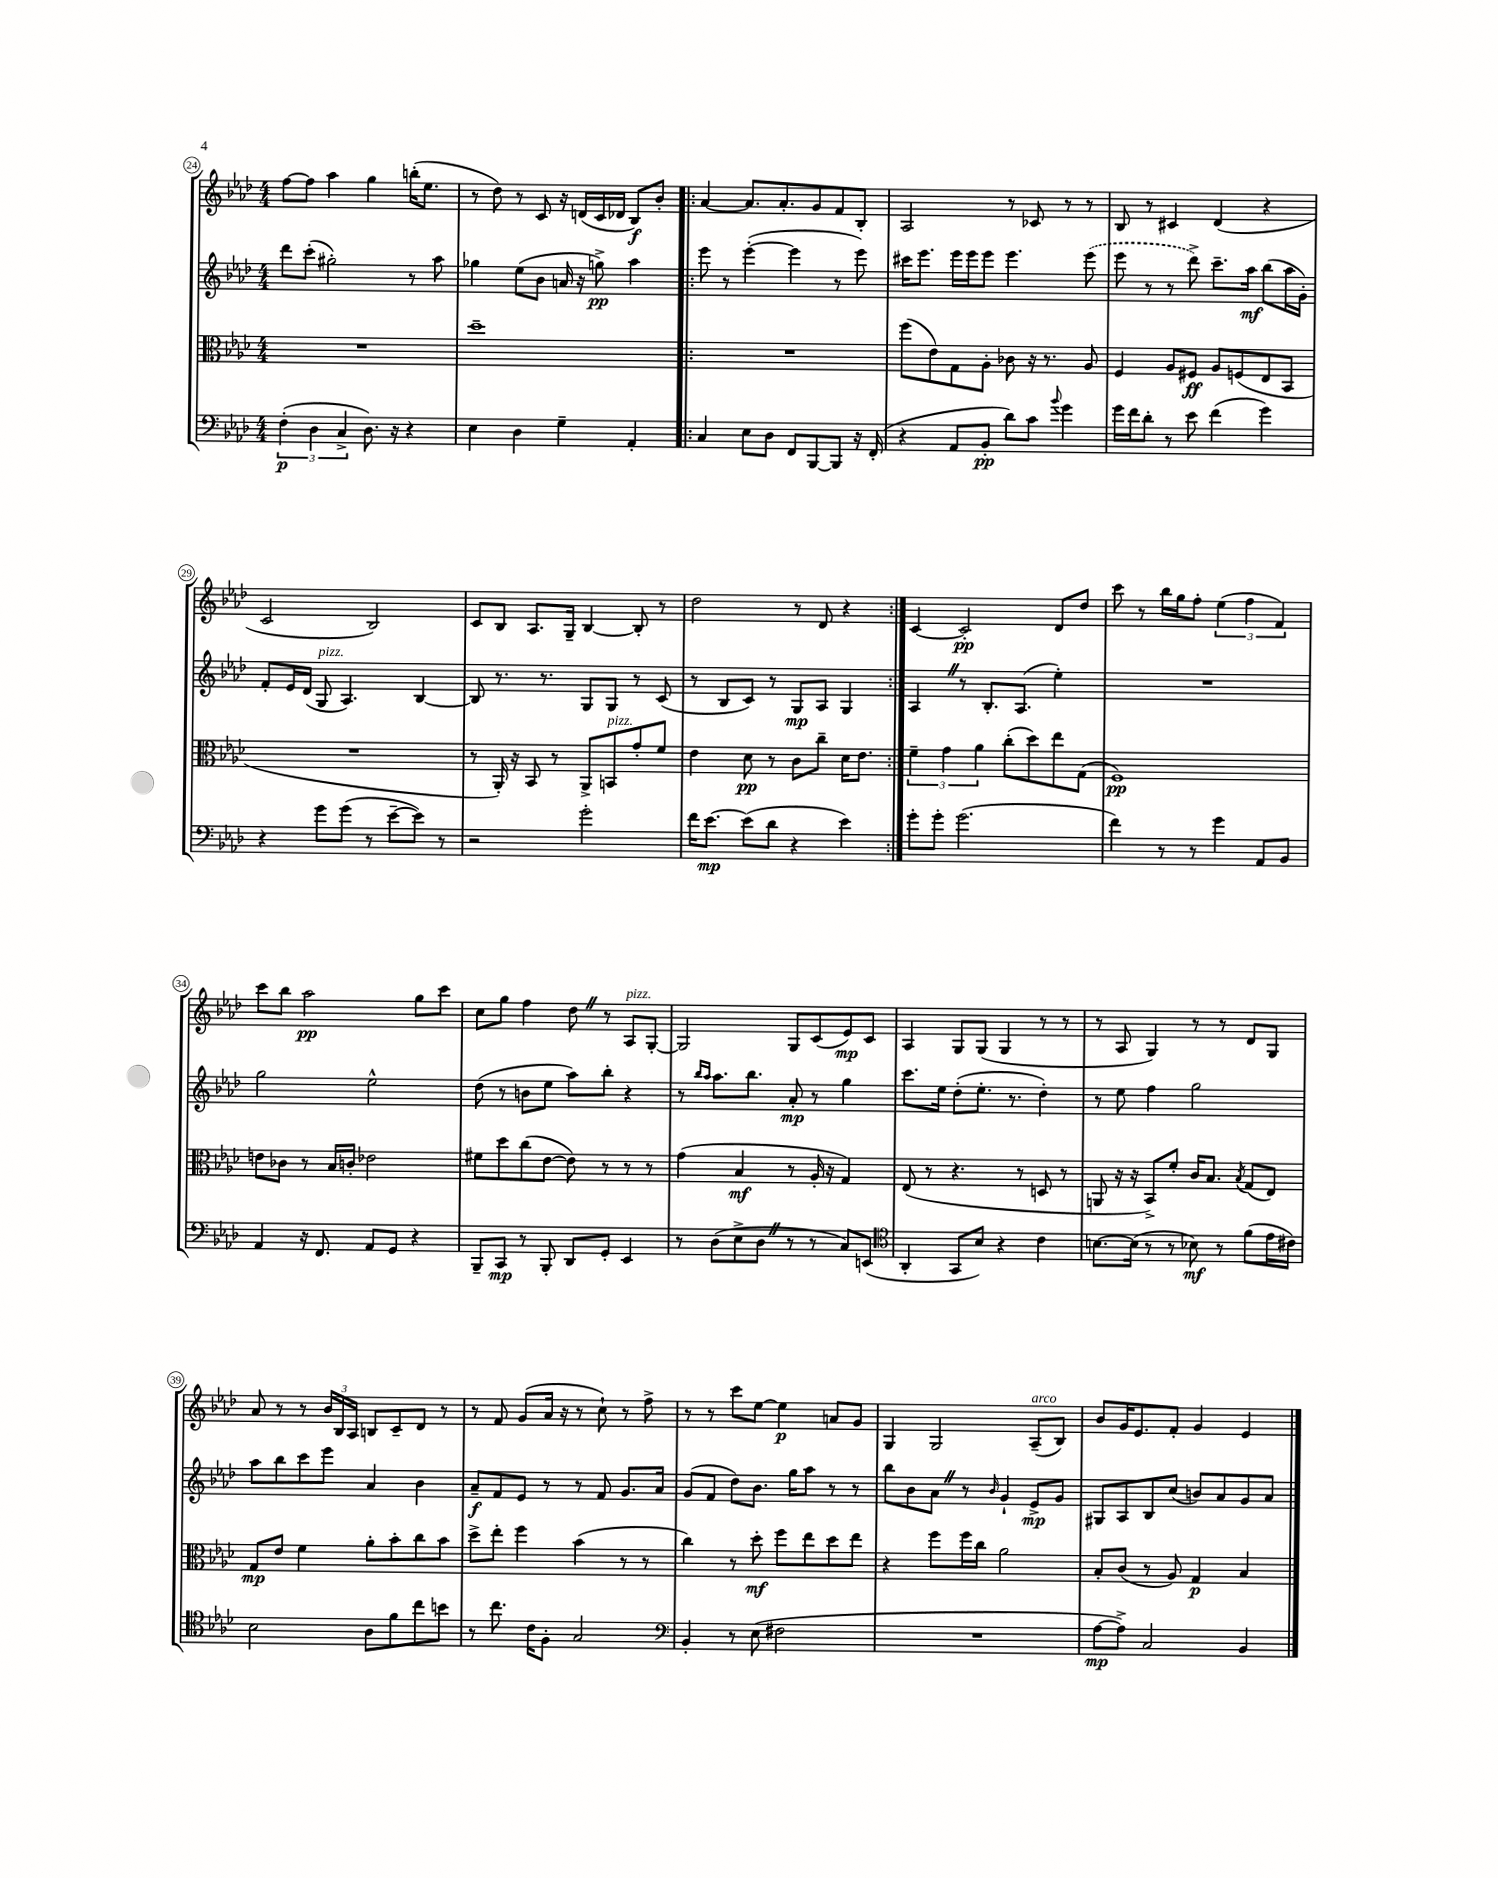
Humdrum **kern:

**kern	**kern	**kern	**kern
*staff4	*staff3	*staff2	*staff1
*clefF4	*clefC3	*clefG2	*clefG2
*k[b-e-a-d-]	*k[b-e-a-d-]	*k[b-e-a-d-]	*k[b-e-a-d-]
*M4/4	*M4/4	*M4/4	*M4/4
(6F'\	1r	8ddd-\L	[8ff\L
.	.	(8ccc'\J	8ff\]J
6D-\	.	.	.
.	.	2gg#'\)	4aa-\
6C^/	.	.	.
8.D-\)	.	.	4gg\
16r	.	.	.
4r	.	8r	(16bb'\LK
.	.	.	8.ee-\J
.	.	8aa-\	.
=	=	=	=
4E-\	1dd-~	4gg-\	8r
.	.	.	8dd-\)
4D-\	.	(8ee-\L	8r
.	.	8b-\J	8c/
4G~\	.	16a/	16r
.	.	16r	(16d/LL
.	.	8gg^\)	16c/
.	.	.	16d-/JJ
4AA-'/	.	4aa-\	8B-/L)
.	.	.	8b-'/J
=!|:	=!|:	=!|:	=!|:
4C/	1r	8eee-\	[4a-/
.	.	8r	.
8E-\L	.	([4eee-'\	8.a-/]L
8D-\J	.	.	.
.	.	.	8.a-'/
8FF/L	.	4eee-\]	.
[8BBB-/	.	.	8g/
8BBB-/]J	.	8r	8f/
16r	.	8eee-\)	8B-'/J
(16FF'/	.	.	.
=	=	=	=
4r	(8ff\L	16ccc#\LK	2A-/
.	.	8.eee-\J	.
.	8e-\)	.	.
8AA-/L	8G\	16eee-\LL	.
.	.	16eee-\J	.
8BB-'/J	8A-'\J	8eee-\J	.
8d-\L)	8c-\	4.eee-\	8r
8c\J	16r	.	8c-/
.	8.r	.	.
8qqb-/	.	.	.
4g\	.	.	8r
.	8A-/	(8eee-\	8r
=	=	=	=
16g\LL	4F/	8eee-\	8B-/
16f\J	.	.	.
8d-'\J	.	8r	8r
8r	8A-/L	8r	4c#/
8e-\	8F#/J	8ddd-^\)	.
(4f\	8A-/L	8.ccc~\L	(4d-/
.	(8F/	.	.
.	.	16aa-\Jk	.
4g\)	8E-/	(8bb-\L	4r
.	8BB-/J	16aa-\L	.
.	.	16g'\JJ)	.
=	=	=	=
4r	1r	8f'/L	2c/
.	.	16e-/L	.
.	.	(16d-/JJ	.
8g\L	.	8G/	.
(8g\J	.	4.A-/)	.
8r	.	.	2B-/)
[8e-~\L	.	.	.
8e-\]J)	.	[4B-/	.
8r	.	.	.
=	=	=	=
2r	8r	8B-/]	8c/L
.	16AA-'/)	8.r	8B-/J
.	16r	.	.
.	8BB-/	.	8.A-/L
.	.	8.r	.
.	8r	.	.
.	.	.	16G~/Jk
2g'\	8AA-^/L	8G/L	[4B-/
.	8BB/	8G/J	.
.	8g'/	8r	8B-'/]
.	8f/J	(8c/	8r
=	=	=	=
16f\LK	4e-\	8r	2dd-\
[8.e-\J	.	.	.
.	.	8B-/L	.
(8e-\]L	8d-\	8c/J)	.
8d-\J	8r	8r	.
4r	8c\L	8G/L	8r
.	8cc~\J	8A-/J	8d-/
4e-\)	16d-\LK	4G/	4r
.	8.e-\J	.	.
=:|!	=:|!	=:|!	=:|!
8g'\L	6f~\	4A-/	[4c/
8g'\J	.	.	.
.	6g\	.	.
(2.g\	.	8r	2c'/]
.	6a-\	.	.
.	.	8.B-'/L	.
.	(8cc'\L	.	.
.	.	(8.A-/J	.
.	8dd-\)	.	.
.	8ee-\	4ee-'\)	8d-/L
.	(8G\J	.	8dd-/J
=	=	=	=
4f\)	1F)	1r	8ccc\
.	.	.	8r
8r	.	.	16bb-\LL
.	.	.	16gg\J
8r	.	.	8ff'\J
4g\	.	.	(6ee-\
.	.	.	6ff\
8AA-/L	.	.	.
.	.	.	6f/)
8BB-/J	.	.	.
=	=	=	=
4AA-/	8e\L	2gg\	8ccc\L
.	8c-\J	.	8bb-\J
16r	8r	.	2aa-\
8.FF/	.	.	.
.	16B-/LL	.	.
.	16c'/JJ	.	.
8AA-/L	2e-\	2ee-^^\	.
8GG/J	.	.	.
4r	.	.	8gg\L
.	.	.	8ccc\J
=	=	=	=
8BBB-~/L	8f#\L	(8dd-\	8cc\L
8CC/J	8dd-\	8r	8gg\J
8r	(8cc\	8b\L	4ff\
8BBB-'/	[8e-\J	8ee-\J	.
8DD-/L	8e-\])	8aa-\L)	8dd-\
8GG'/J	8r	8bb-'\J	8r
4EE-/	8r	4r	8A-/L
.	8r	.	[8G'/J
=	=	=	=
8r	(4g\	8r	2G/]
.	.	16qqbb-/LL	.
.	.	16qqaa-/JJ	.
(8D-\L	.	8.aa-\L	.
8E-^\	4B-/	.	.
.	.	8.bb-\J	.
8D-\J	.	.	.
8r	8r	8a-'/	8G/L
8r	16A-'/	8r	(8c/
.	16r	.	.
8C/L)	4G/)	4gg\	8e-/)
(8EE/J	.	.	8c/J
=	=	=	=
*clefC4	*	*	*
4AA-'/	(8E-/	8.ccc\L	4A-/
.	8r	.	.
.	.	16ee-\Jk	.
8GG/L	4.r	(8dd-'\L	8G/L
8B-/J)	.	8.ee-'\J	(8G/J
4r	.	.	4G/
.	.	8.r	.
.	8r	.	.
4c\	8D/	4dd-'\)	8r
.	8r	.	8r
=	=	=	=
[8.B\L	8AA/	8r	8r
.	16r	8ee-\	8A-/
(16B\]Jk	16r	.	.
8r	8BB-^/L)	4ff\	4G/)
8r	8f'/J	.	.
8B-\)	16c/LK	2gg\	8r
.	8.B-/J	.	.
8r	.	.	8r
.	8qB-/	.	.
(8f\L	(8G/L	.	8d-/L
16e-\L	8E-/J)	.	8G/J
16c#\JJ)	.	.	.
=	=	=	=
2B-\	8G/L	8aa-\L	8a-/
.	8e-/J	8bb-\	8r
.	4f\	8ccc\	8r
.	.	8eee-\J	24b-/LL
.	.	.	24B-/
.	.	.	24A-/JJ
8A-\L	8a-'\L	4a-/	8B/L
8f\	8b-'\	.	8c~/
8cc\	8cc\	4b-\	8d-/J
8b\J	8b-\J	.	8r
=	=	=	=
8r	8dd-^\L	8a-~/L	8r
8.cc\	8ee-'\J	8f/	8f/
.	4ff\	8e-/J	(8g/L
16c\LK	.	.	.
8F'\J	.	8r	16a-/Jk
.	.	.	16r
2G/	(4b-\	8r	8r
.	.	8f/	8cc`\)
.	8r	8.g/L	8r
.	8r	.	8ff^\
.	.	16a-/Jk	.
=	=	=	=
*clefF4	*	*	*
4BB-'/	4cc\)	(8g/L	8r
.	.	8f/J	8r
8r	8r	8dd-\L)	8ccc\L
(8E-\	8dd-'\	8.b-\J	[8ee-\J
2F#\	8ff\L	.	4ee-\]
.	.	16gg\LK	.
.	8ee-\	8aa-\J	.
.	8dd-\	8r	8a/L
.	8ee-\J	8r	8g/J
=	=	=	=
1r	4r	8bb-\L	4G/
.	.	8b-\	.
.	8ff\L	8a-\J	2G/
.	16ff\L	8r	.
.	16cc\JJ	.	.
.	.	16qqb-/	.
.	2a-\	4g`/	.
.	.	8e-^/L	(8A-~/L
.	.	8g/J	8B-/J)
=	=	=	=
[8A-\L	8B-'/L	8G#/L	8b-/L
8A-^\]J)	(8c/J	8A-/	16g/K
.	.	.	8.e-/
2C/	8r	8B-/	.
.	8A-/)	(8cc/J	8f'/J
.	4G/	8b/L)	4g/
.	.	8a-/	.
4BB-/	4B-/	8g/	4e-/
.	.	8a-/J	.
==	==	==	==
*-	*-	*-	*-
